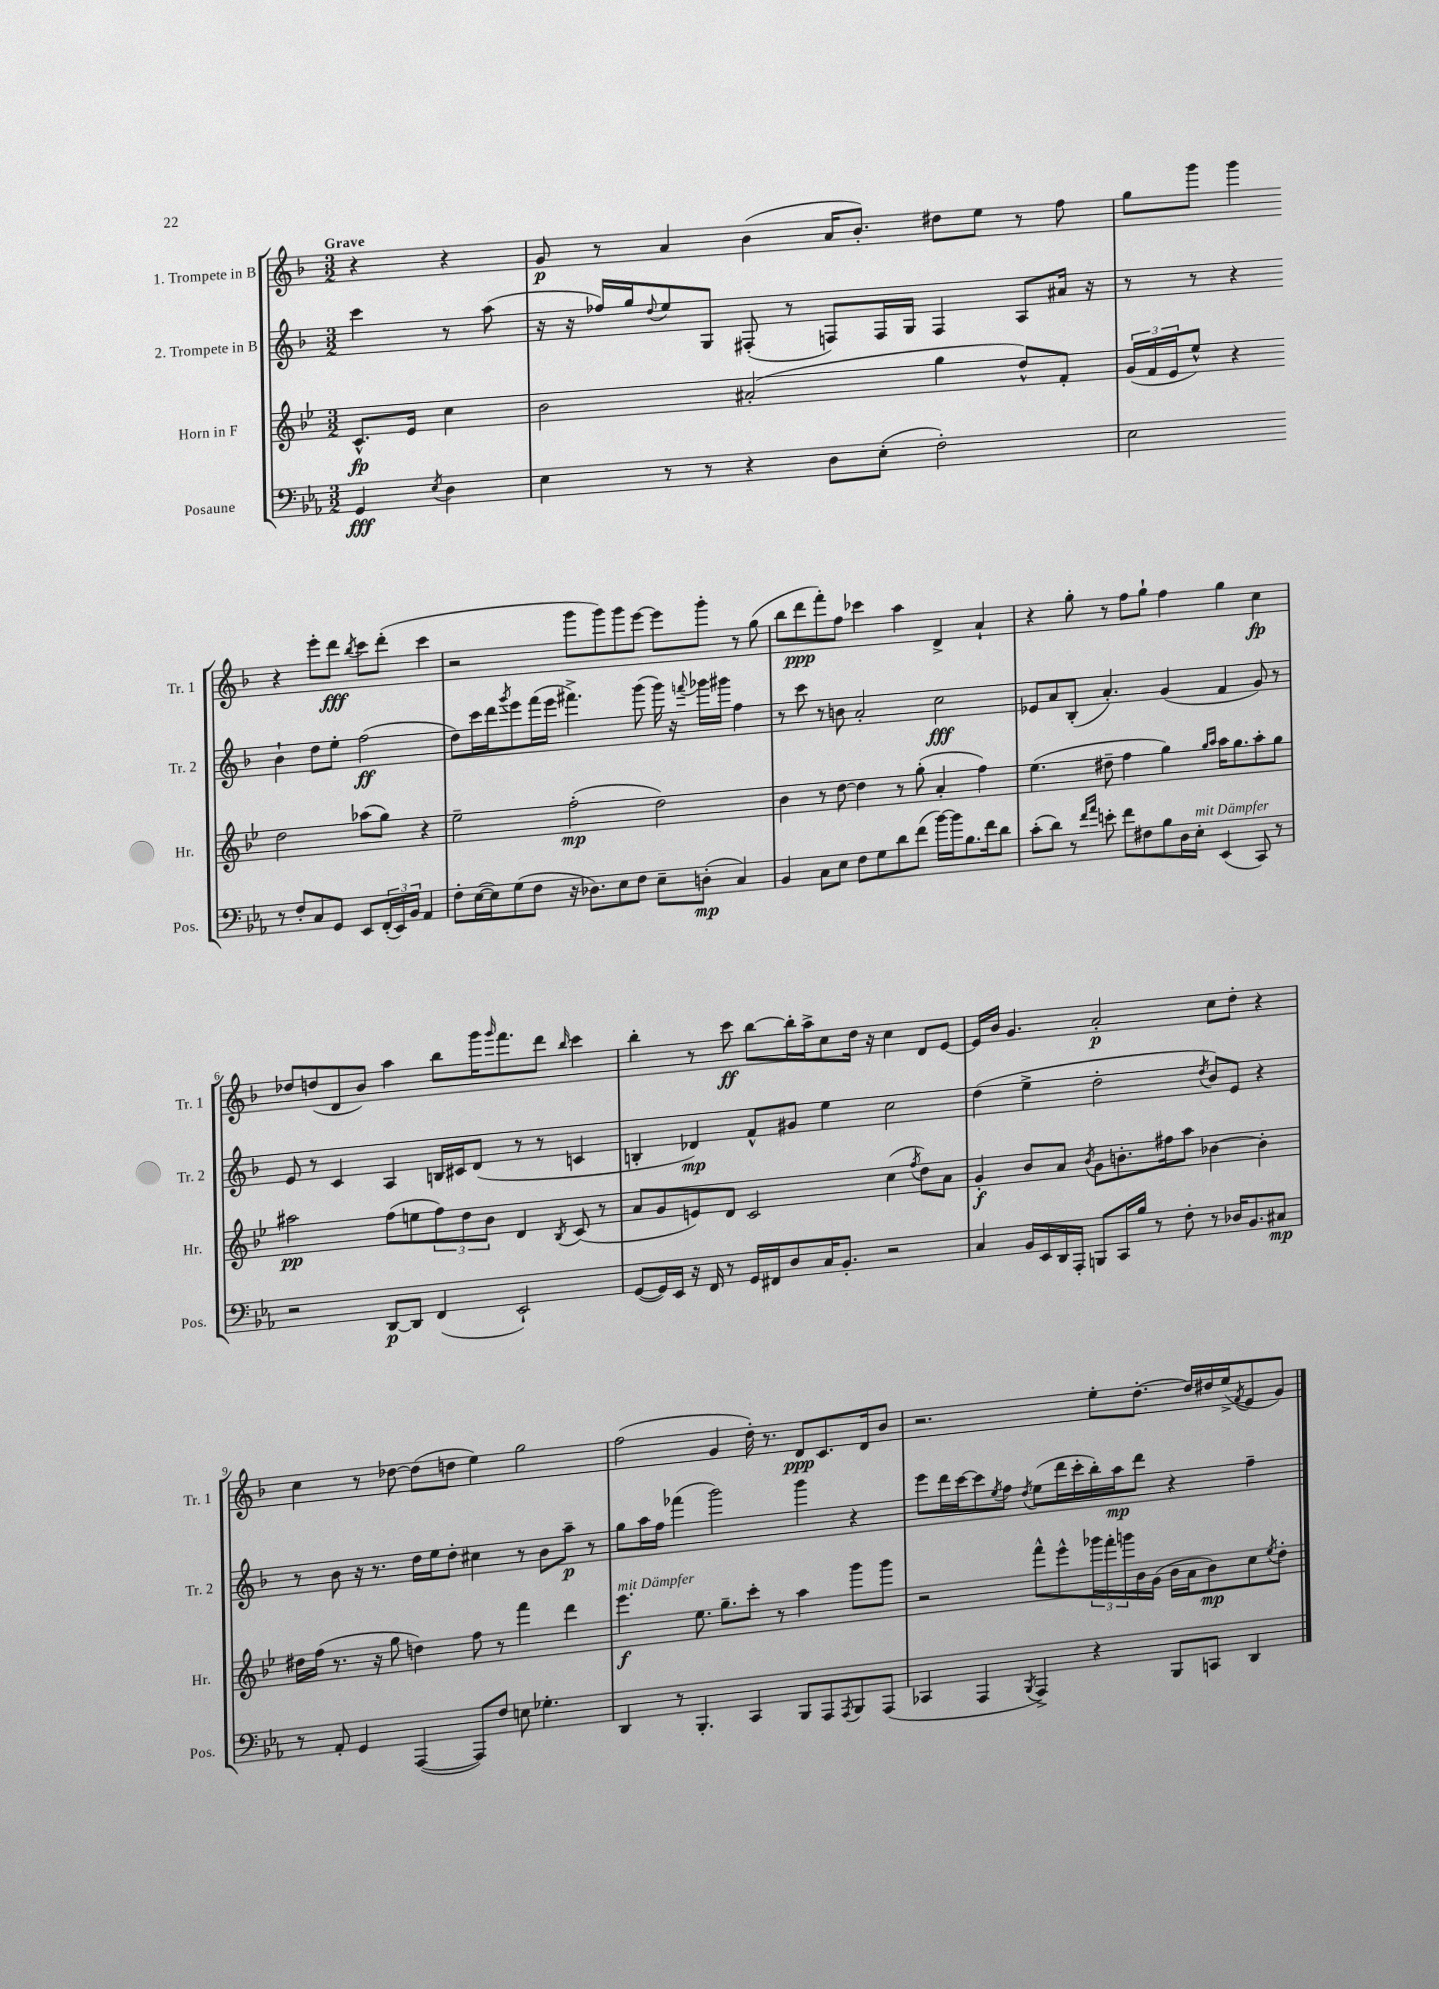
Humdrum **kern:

**kern	**kern	**kern	**kern
*staff4	*staff3	*staff2	*staff1
*clefF4	*clefG2	*clefG2	*clefG2
*k[b-e-a-]	*k[b-e-]	*k[b-]	*k[b-]
*M3/2	*M3/2	*M3/2	*M3/2
4GG	8.c^^	4ccc	4r
.	16e-	.	.
8qE-	.	.	.
4D	4cc	8r	4r
.	.	(8aa	.
=	=	=	=
4E-	2b-	16r	8g
.	.	16r	.
.	.	16ff-)	8r
.	.	16gg	.
.	.	8qqdd	.
8r	.	8ee	4a
8r	.	8G	.
4r	(2a#'	(8F#'	(4b-
.	.	8r	.
8D	.	8F)	16a
.	.	.	8.b-')
(8E-'	.	16F	.
.	.	16G	.
2F')	4gg	4F	8dd#
.	.	.	8ee
.	8dd^^)	8A	8r
.	8f'	16a#	8ff
.	.	16r	.
=	=	=	=
2E-	(24g	8r	8gg
.	24f	.	.
.	24e-	.	.
.	8ee-^^)	8r	8ggg
.	4r	4r	4ggg
8r	2dd	4b-`	4r
8F'	.	.	.
8C	.	8dd	8eee'
8GG	.	8ee'	8ddd
.	.	.	8qbb-
8EE-	(8aa-	(2ff	8ccc
(24FF'	8gg)	.	(8ddd'
24EE-)	.	.	.
24BB-	.	.	.
4AA-	4r	.	4ccc
=	=	=	=
8F'	2ee-~	8dd)	2r
([16E-	.	16ccc	.
16E-])	.	16ddd	.
.	.	8qggg	.
(8G	.	8eee	.
8F	.	(16fff	.
.	.	16eee	.
16r	(2ff'	4.fff#^)	8ggg
8.D-)	.	.	.
.	.	.	8ggg)
8E-	.	.	8ggg
8F	.	(8ggg	[8eee
8E-~	2dd)	16ggg)	8eee]
.	.	16r	.
.	.	8qqfff	.
(8D'	.	16ggg-	8ggg'
.	.	16ggg#	.
4C)	.	4ff	8r
.	.	.	(8gg
=	=	=	=
4BB-	4b-	8r	8bb-
.	.	8ccc	8ddd
8C	8r	8r	8fff')
8E-	[8dd	8b	8ff
8F	4dd]	2a'	4ccc-
8G	.	.	.
8d	8r	.	4aa
(8f	(8gg'	.	.
[16b-)	4a'	2cc	4d^
16b-]	.	.	.
8.B-	.	.	.
.	4ff)	.	4a`
16f	.	.	.
8d	.	.	.
=	=	=	=
(8c'	(4.ee-	8e-	4r
8d)	.	8a	.
8r	.	(8B-'	8gg'
16qqf	.	.	.
16qqa-	.	.	.
8e'	8dd#~	4.a')	8r
8f	4ff	.	8ff
8F#	.	.	8gg`
8B-	4gg)	(4g	4ff
16D	.	.	.
16E-'	.	.	.
.	16qqgg	.	.
.	16qqaa	.	.
(4EE-	16aa	4f	4gg
.	8.gg	.	.
8CC)	8aa'	8g)	4cc
8r	8gg	8r	.
=	=	=	=
2r	2aa#	8e	8dd-
.	.	8r	(8dd
.	.	4c	8d
.	.	.	8b-)
[8DD	(8ff	4A	4aa
8DD]	8ee	.	.
(4FF	12ff)	16B	8bb-
.	.	16c#	.
.	12dd	.	.
.	.	(8d	16ggg
.	12b-	.	.
.	.	.	16qqggg
.	.	.	8.fff
2EE-`)	4d	8r	.
.	.	8r	8ddd
.	8qB-	.	16qqbb-
.	(8c	4c	4ccc
.	8r	.	.
=	=	=	=
([8GG	8a	4B'	4bb-'
16GG])	8g	.	.
16EE-	.	.	.
16r	8e)	4d-)	8r
16FF	.	.	.
8r	8d	.	8ccc
16GG	2c	8f^^	[8bb-
16FF#	.	.	.
8D	.	8g#	16bb-']
.	.	.	16aa^
16C	.	4ee	8cc
8.BB-'	.	.	.
.	.	.	16dd
.	.	.	16r
2r	(4cc	2cc	4cc
.	8qff	.	.
.	8dd)	.	8d
.	8a	.	[8e
=	=	=	=
4C	4g'	(4dd	16e]
.	.	.	16b-
.	.	.	4.g
16BB-	8b-	4ee^	.
16EE-	.	.	.
16DD	8a	.	.
16AAA-'	.	.	.
.	8qb-	.	.
8BBB	8g	2dd'	2a'
16CC	8.b'	.	.
16B-	.	.	.
8r	.	.	.
.	16ff#	.	.
8F'	8aa	.	.
.	.	8qdd	.
8r	[4b-	8b-)	8cc
16D-	.	8e	8dd'
8.BB-	.	.	.
.	4b-']	4r	4r
8C#	.	.	.
=	=	=	=
8r	16dd#	8r	4cc
.	(16ff	.	.
8AA-'	8.r	8b-	.
4GG	.	16r	8r
.	16r	8.r	.
.	8gg	.	[8dd-
([4AAA-	4dd)	16dd	(8dd-]
.	.	16ee	.
.	.	8dd'	8dd
8AAA-])	8ff	4cc#	4ee)
8F	8r	.	.
8E	4fff	8r	2gg
4.G-'	.	8b-	.
.	4ddd	8aa~	.
.	.	8r	.
=	=	=	=
4DD	4.eee-	8gg	(2ff
.	.	16aa	.
.	.	16ff	.
8r	.	(4fff-	.
4.BBB-'	8.ee-	.	.
.	.	2ggg)	4g
.	8.gg~	.	.
4CC	8ccc'	.	16dd')
.	.	.	8.r
.	8r	.	.
8BBB-	4aa	4ggg	8d
8AAA-	.	.	8.c
8qAAA-	.	.	.
8BBB-	8ggg	4r	.
.	.	.	16d
(8AAA-	8ggg	.	8b-
=	=	=	=
4CC-	2r	8eee	2.r
.	.	16ddd	.
.	.	[16ccc	.
4AAA-	.	8ccc]	.
.	.	8qee	.
.	.	8ff	.
8qBBB-	.	8qdd	.
4AAA-^)	8fff^^	(8ee	.
.	8eee-^^	16ddd	.
.	.	16ccc'	.
4r	24ggg-	16bb-')	8ee'
.	24fff'	.	.
.	.	16aa	.
.	24ggg	.	.
.	16b-	8ddd	[8.dd'
.	(16g	.	.
8BBB-	16b-	4r	.
.	16a	.	16dd]
8CC	8b-)	.	16dd#
.	.	.	(16ee^
.	.	.	8qf
4DD	8cc	4ff~	8e
.	8qee-	.	.
.	8dd'	.	8g)
==	==	==	==
*-	*-	*-	*-
